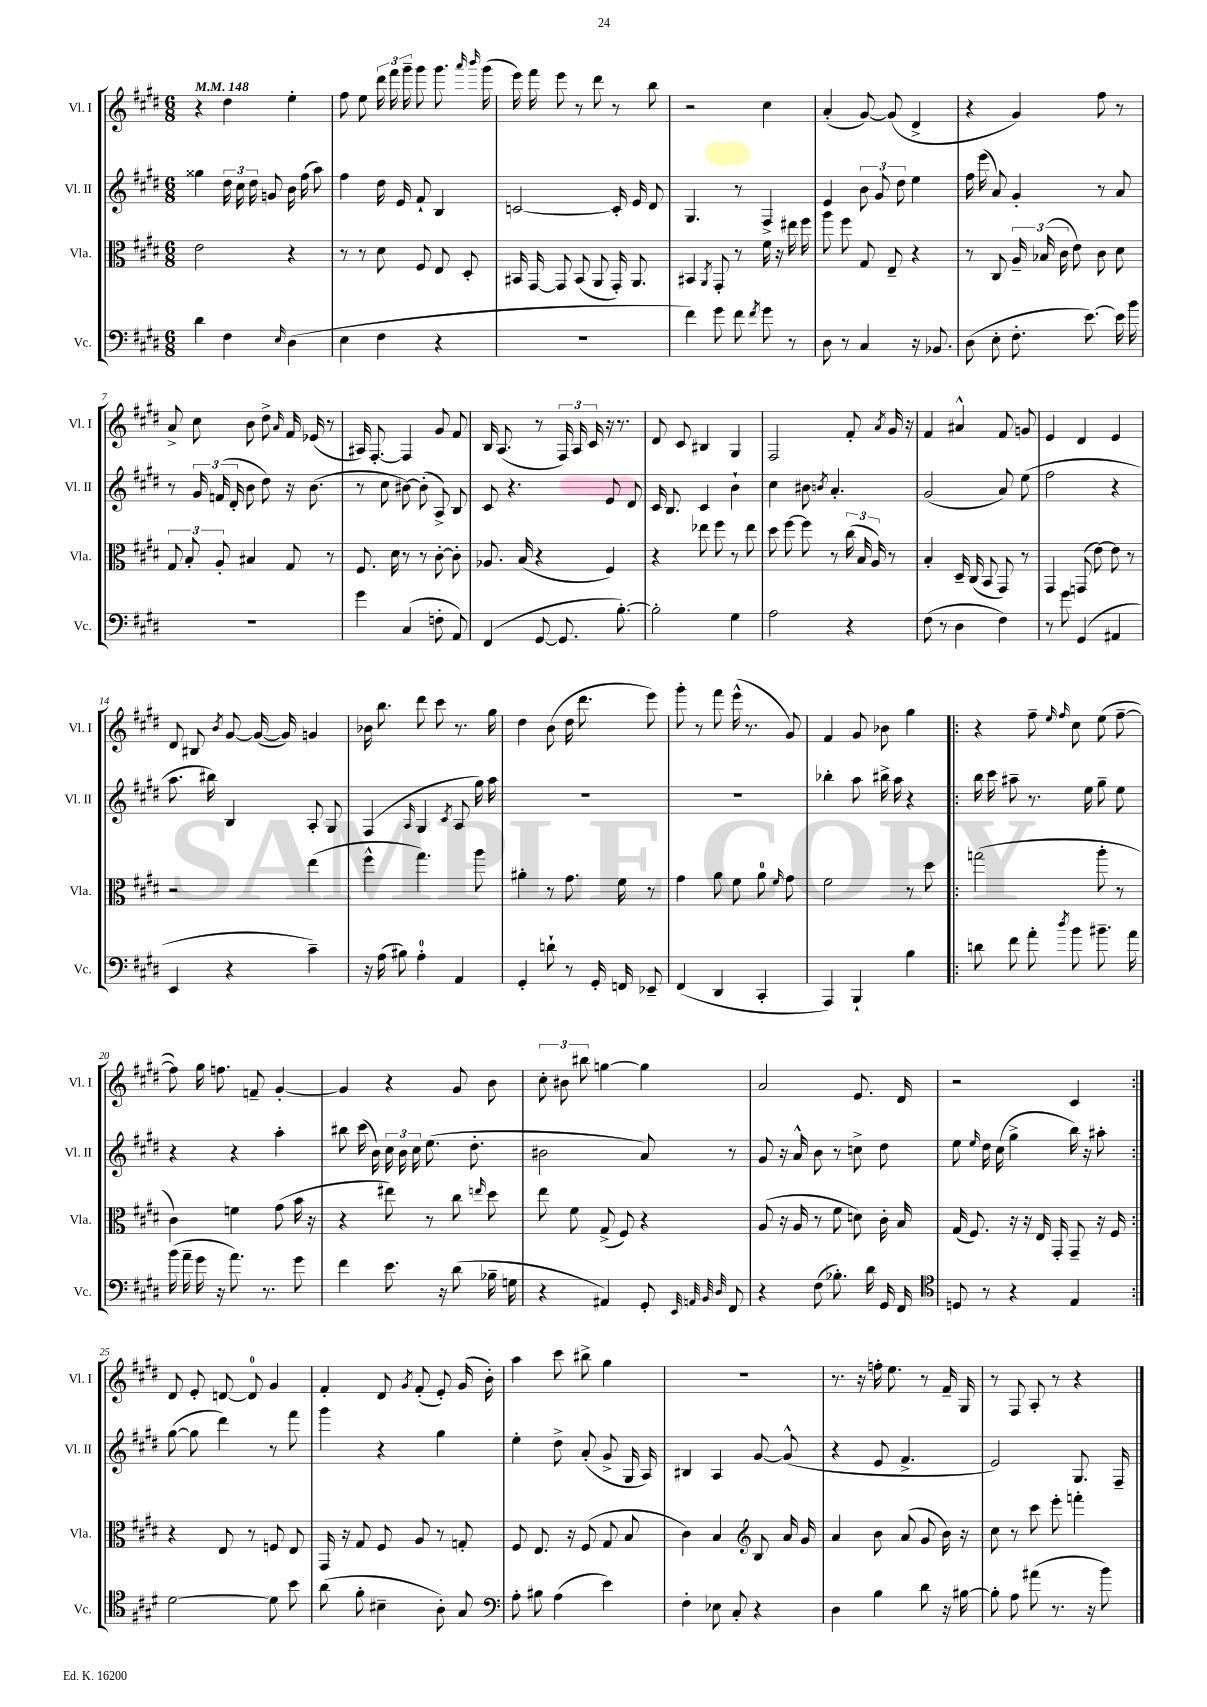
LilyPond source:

<<
\new StaffGroup <<
\new Staff = "s0" \with { instrumentName = "Vl. I" shortInstrumentName = "Vl. I" } {
    \clef treble \key e \major \numericTimeSignature \time 6/8 \tempo 4 = 148
    \autoBeamOff r4 dis''4 e''4-. |
    fis''8 e''8 \tuplet 3/2 { dis'''16 fis'''16 gis'''16-- } gis'''8 gis'''8. \grace { a'''16 b'''16 } gis'''16( |
    e'''16) fis'''16 e'''8 r8 dis'''8 r8 b''8 |
    r2 cis''4 |
    a'4-.( gis'8~) gis'8( dis'4-> |
    r4 gis'4) fis''8 r8 |
    a'8-> cis''8 b'8 dis''8-> \grace { a'16 } fis'16 ees'16( r8 |
    ais16) fis8.~-. fis4 gis'8 fis'8 |
    b16 a8.( r8 \tuplet 3/2 { fis16) a16 cis'16 } r16 r8. |
    dis'8 cis'8 bis4 gis4 |
    fis2 fis'8-. \acciaccatura { a'8 } gis'16 r16 |
    fis'4 ais'4-^ fis'8 g'8 |
    e'4 dis'4 e'4 |
    dis'8 bis8 \acciaccatura { b'8 } gis'8~ gis'16~( gis'16) g'4 |
    bes'16 b''8. dis'''8 cis'''8 r8. gis''16 |
    dis''4 b'8( dis''16 dis'''8. e'''8) |
    gis'''8-. r8 fis'''8 e'''16-^( r8. gis'8) |
    fis'4 gis'8 bes'8 gis''4 |
    \repeat volta 2 { r4 fis''8-- \grace { e''16 fis''16 } cis''8 e''8( fis''8~-- |
    fis''8) gis''16 f''8. f'8-- gis'4~-. |
    gis'4 r4 gis'8 b'8 |
    \tuplet 3/2 { cis''8-. bis'8 bis''8 } g''4~ g''4 |
    a'2 e'8. dis'16 |
    r2 cis'4 | }
    dis'8 e'8-. d'8~ d'8-0 gis'4 |
    fis'4-. dis'8 \acciaccatura { gis'8 } fis'8-.( e'8-.) gis'16( b'16-.) |
    a''4 cis'''8 bis''8-> gis''4 |
    R2. |
    r8. r16 f''16-. e''8. r8 fis'16-- gis16 |
    r8 fis8 a8-. r8 r4 \bar "|." |
}
\new Staff = "s1" \with { instrumentName = "Vl. II" shortInstrumentName = "Vl. II" } {
    \clef treble \key e \major \numericTimeSignature \time 6/8
    \autoBeamOff gisis''4 \tuplet 3/2 { dis''16 cis''16 dis''16 } g'8 b'16 fis''16( a''8) |
    fis''4 dis''16 e'16 fis'8-! b4 |
    c'2~ c'16-. e'16 dis'8 |
    gis4. r8 fis4-> |
    e'4 \tuplet 3/2 { b'8 gis'8 dis''8 } e''4 |
    fis''16 e'''16( a'8) gis'4-. r8 a'8 |
    r8 \tuplet 3/2 { gis'16 f'16( dis'16-. } b'8 dis''8) r16 b'8.( |
    r8 cis''8 bis'8~) bis'8-.( a8->) b8 |
    cis'8 r4. e'8 dis'8 |
    cis'16 b8. cis'4 b'4-! |
    cis''4 bis'8 \acciaccatura { b'8 } a'4.-. |
    gis'2( a'8) e''8( |
    fis''2 r4 |
    a''8. bis''16) b4 a8-. gis8 |
    fis4( \grace { a16 } gis4 \acciaccatura { cis'8 } a8 gis''16) a''16 |
    R2. |
    R2. |
    bes''4-. a''8 bis''16-> a''16 r4 |
    \repeat volta 2 { b''16 cis'''16 ais''8-- r8. e''16 gis''8-- e''8 |
    r4 r4 a''4-. |
    bis''8 cis'''16( b'16) \tuplet 3/2 { cis''16 b'16 cis''16 } e''8.( dis''8.-. |
    bis'2 a'8) r8 |
    gis'8 r16 a'16-^ b'8 r8 c''8-> dis''8 |
    e''8 \grace { e''16 } dis''16 cis''16( gis''4-> b''16) r16 ais''8-. | }
    gis''8~( gis''8 dis'''4) r8 fis'''8 |
    gis'''4 r4 gis''4 |
    e''4-. dis''8-> a'8-.( gis'8-> gis16 a16) |
    bis4 a4 gis'8~ gis'8-^( |
    r4 e'8 fis'4.-> |
    e'2) gis8. fis16-- \bar "|." |
}
\new Staff = "s2" \with { instrumentName = "Vla." shortInstrumentName = "Vla." } {
    \clef alto \key e \major \numericTimeSignature \time 6/8
    \autoBeamOff e'2 r4 |
    r8 r8 dis'8 fis8 e8 dis8-. |
    bis,16 gis,16~ gis,8 bis,8( a,8 gis,16-.) a,8. |
    bis,4 \acciaccatura { a,8 } gis,8-. r8 fis'16 r16 eis''16 fis''16 |
    a''8 fis''8 gis8 e8-- r4 |
    r8 cis8 \tuplet 3/2 { a16-- bes16( cis'16 } e'8) cis'8 dis'8 |
    \tuplet 3/2 { gis8 b8-. a8-. } bis4 gis8 r8 |
    fis8. dis'16 r8 r8 cis'8~-. cis'8-. |
    aes8. b16( r4 fis4) |
    r4 ees''8 fis''8 r8 ees''8 |
    dis''8 fis''8~ fis''8 r8 \tuplet 3/2 { cis''16( b16 a16) } r8 |
    b4-. dis16-- cis16( b,8 gis,8) r8 |
    gis,4 g,8( e'8~) e'8 r8 |
    r2 e''4( |
    fis''4-^ gis''4.) a''8 |
    ais'4-. r8 gis'8. fis'16 r8 |
    gis'4 a'8 fis'8 a'8-0 \grace { fis'16 } gis'8 |
    fis'2 r8 dis''8 |
    \repeat volta 2 { g''2( a''8-. r8 |
    cis'4) f'4 gis'8( b'16 r16 |
    r4 eis''8) r8 cis''8 \grace { e''16 } dis''8 |
    e''8 fis'8 gis8->( fis8) r4 |
    a8( r16 a16 r8 fis'8 d'8) cis'16-. b16 |
    gis16( fis8.) r16 r16 e16 gis,16-. gis,8-- r16 fis16 | }
    r4 e8 r8 f8 e8 |
    gis,16 r16 gis8 fis8 a8 r8 g8-. |
    fis8 e8. r16 fis8( gis8 b8 |
    cis'4) b4 \clef treble b8 a'16 gis'16 |
    a'4 b'8 a'8( gis'8 b'16) r16 |
    cis''8 r8 cis'''8 e'''8-. f'''4-. \bar "|." |
}
\new Staff = "s3" \with { instrumentName = "Vc." shortInstrumentName = "Vc." } {
    \clef bass \key e \major \numericTimeSignature \time 6/8
    \autoBeamOff dis'4 fis4 \grace { e16 } dis4( |
    e4 fis4 r4 |
    R2. |
    fis'4) gis'8 fis'8 \acciaccatura { fis'8 } gis'8 r8 |
    dis8 r8 cis4 r16 bes,8. |
    dis8( e8-. fis8.-. e'8.~) e'16 b'16 |
    R2. |
    gis'4 cis4( f8-. a,8) |
    fis,4( gis,8~ gis,8. b8.~-.) |
    b2-. gis4 |
    a2 r4 |
    fis8( r8 dis4 fis4) |
    r8 gis'8 gis,4( ais,4 |
    e,4 r4 cis'4--) |
    r16 a16( bis8) a4-0-. a,4 |
    gis,4-. d'8-! r8 gis,16-. f,16 ees,8-- |
    fis,4( dis,4 cis,4-. |
    a,,4) b,,4-! b4 |
    \repeat volta 2 { d'8 fis'8 a'8-. \acciaccatura { dis''8 } b'8 bis'8.-- a'16 |
    b'16( a'16-- gis'16 r16 a'8.) r8. gis'8 |
    fis'4 e'8. r16 dis'8( bes16-- g16 |
    r4 ais,4) gis,8-. \grace { e,32 a,32 b,32 dis32 } fis,8 |
    r4 fis8( bes8.-.) dis'16 gis,16 fis,16 |
    \clef tenor d8 r8 r4 e4 | }
    dis'2~ dis'8 b'8 |
    a'8( fis'8-. bis4-- a8-.) gis8 |
    \clef bass a8-. bis8 a4( e'4) |
    fis4-. ees8 cis8-. r4 |
    dis4 b4 dis'8 r16 bis16~ |
    bis8-. a8 ais'8( r8. r16 b'8) \bar "|." |
}
>>
>>
